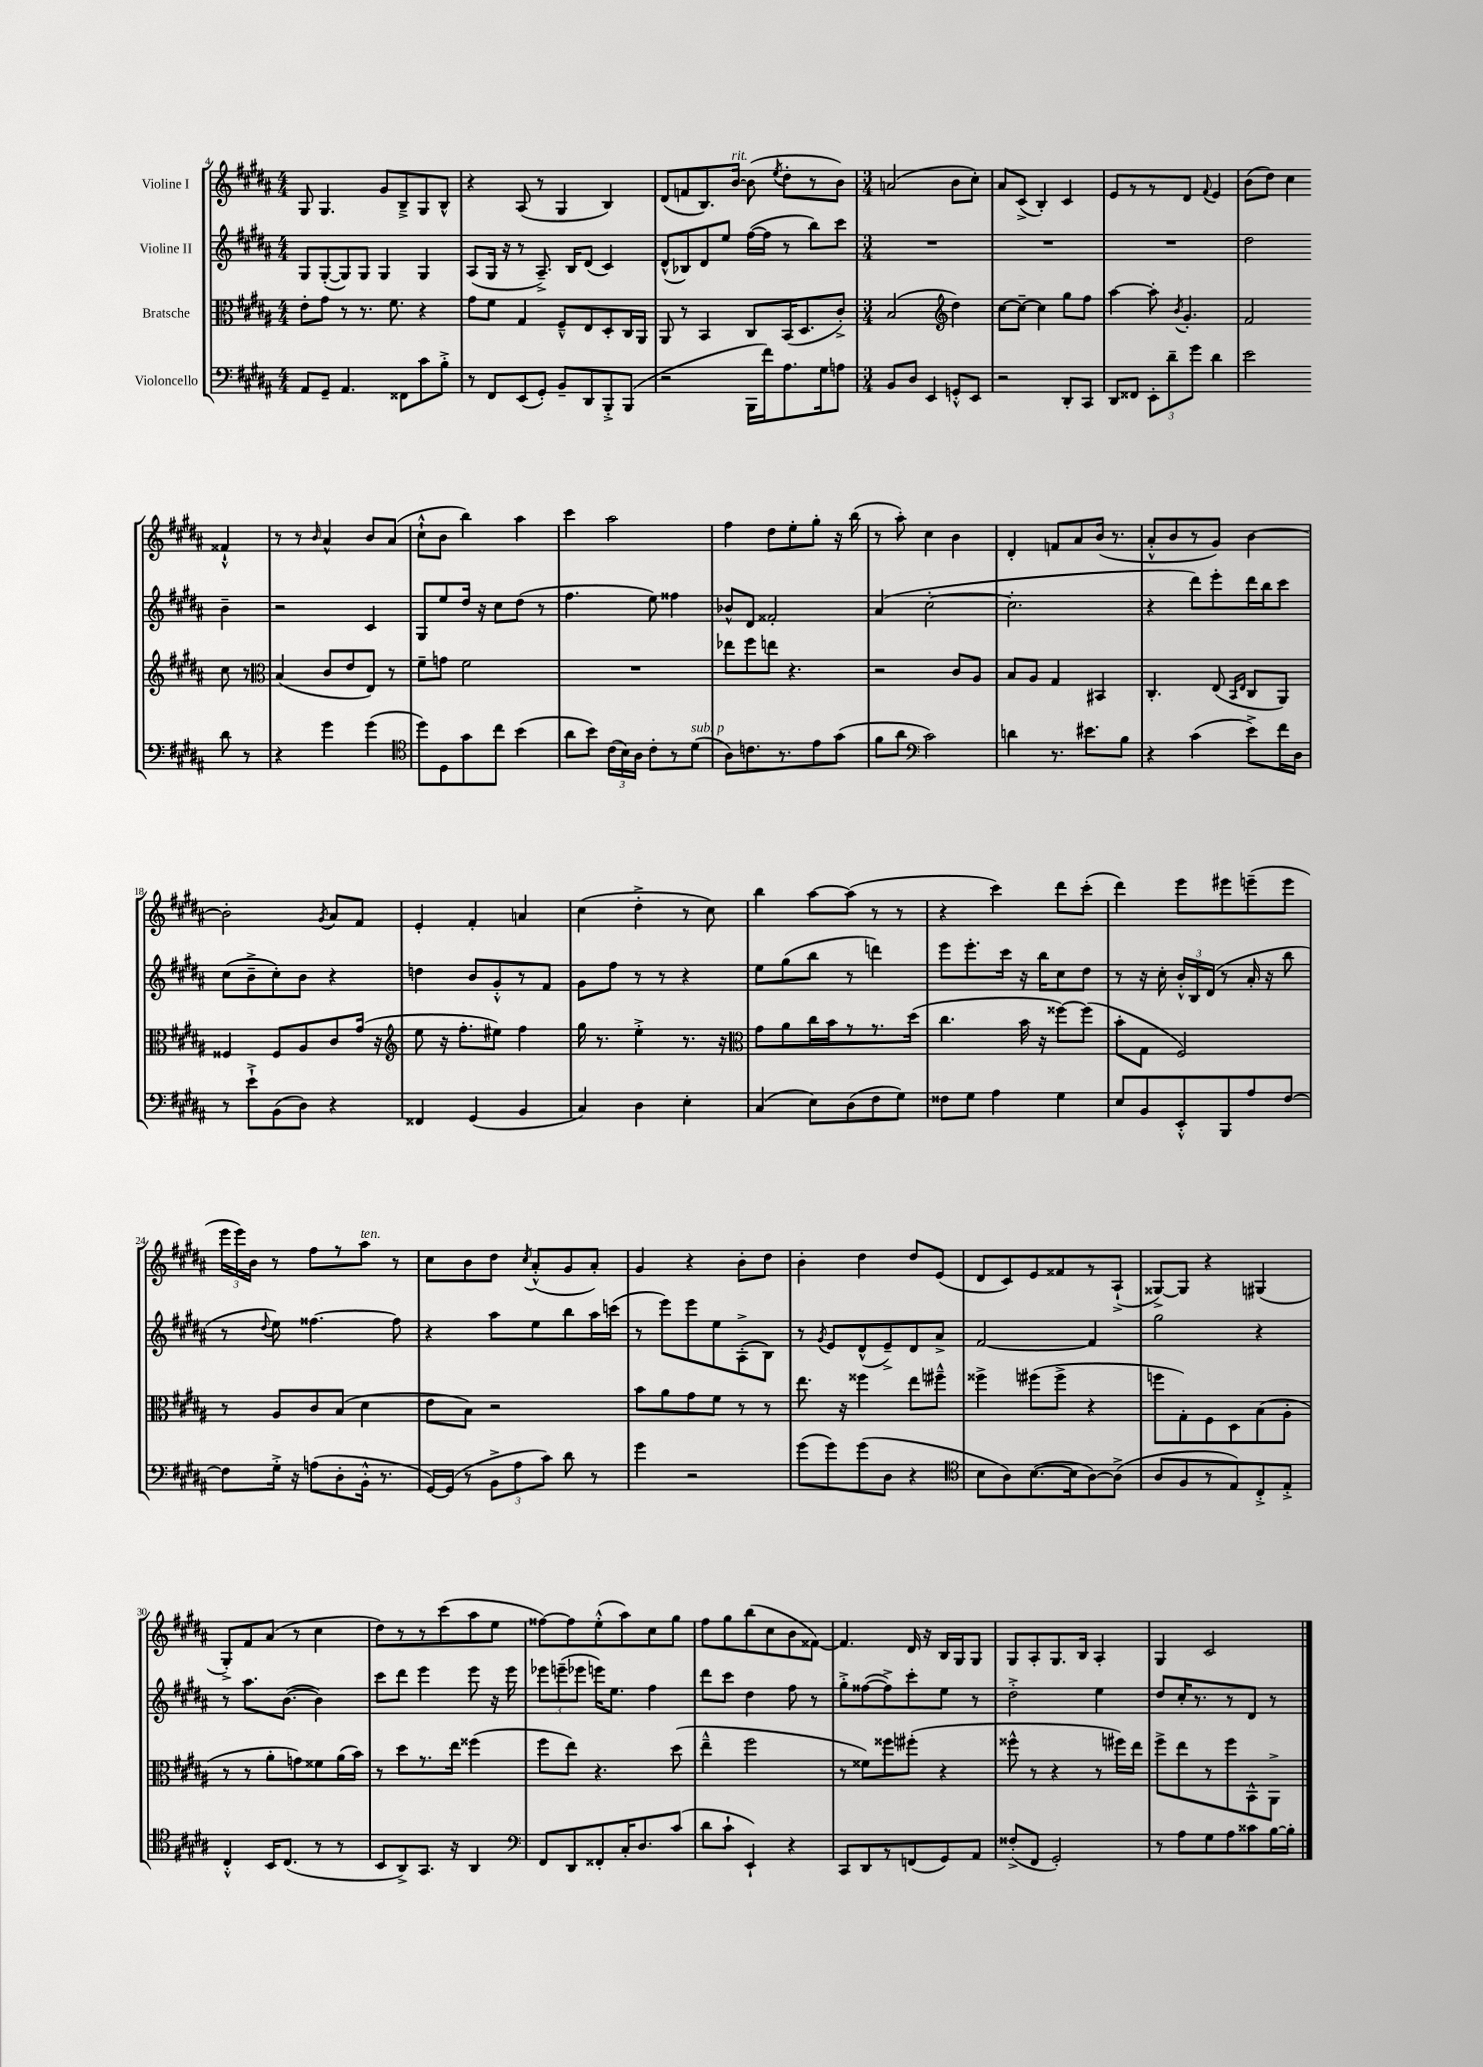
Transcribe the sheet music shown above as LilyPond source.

<<
\new StaffGroup <<
\new Staff = "s0" \with { instrumentName = "Violine I" } {
    \clef treble \key b \major \numericTimeSignature \time 4/4
    \autoBeamOff gis8 gis4. gis'8[ b8---> gis8 b8]-^ |
    r4 ais8( r8 gis4 b4) |
    dis'8[( f'8 b8.) b'16]~^\markup { \italic "rit." } b'8( \acciaccatura { e''8 } dis''8[-. r8 b'8]) |
    \numericTimeSignature \time 3/4 a'2( b'8[ cis''8]-.) |
    ais'8[ cis'8]->( b4-.) cis'4 |
    e'8[ r8 r8 dis'8] \appoggiatura { fis'8 } e'4 |
    b'8[( dis''8]) cis''4 fisis'4-!-^ |
    r8 r8 \grace { b'16 } ais'4-^ b'8[ ais'8]( |
    cis''8[-!-^ b'8] b''4) ais''4 |
    cis'''4 ais''2 |
    fis''4 dis''8[ e''8-. gis''8]-. r16 b''16( |
    r8 ais''8-.) cis''4 b'4 |
    dis'4-. f'8[ ais'8 b'16]( r8. |
    ais'8[-.-^ b'8 r8 gis'8]) b'4~ |
    b'2-. \acciaccatura { gis'8 } ais'8[ fis'8] |
    e'4-. fis'4-. a'4 |
    cis''4( dis''4-.-> r8 cis''8) |
    b''4 ais''8[~ ais''8]( r8 r8 |
    r4 cis'''4) dis'''8[ cis'''8]-.( |
    dis'''4) e'''8[ eis'''8 e'''8--( e'''8] |
    \tuplet 3/2 { e'''16[ e'''16) b'16] } r8 fis''8[ r8 ais''8]^\markup { \italic "ten." } r8 |
    cis''8[ b'8 dis''8] \acciaccatura { cis''8 } ais'8[-.-^( gis'8 ais'8]-.) |
    gis'4 r4 b'8[-. dis''8] |
    b'4-. dis''4 dis''8[ e'8]( |
    dis'8[ cis'8) e'8 fisis'8 r8 ais8]-!->( |
    gisis8[~->) gisis8] r4 gis4( |
    gis8[-.->) fis'8 ais'8]( r8 cis''4 |
    dis''8[) r8 r8 cis'''8( ais''8 e''8] |
    fisis''8[~) fisis''8 e''8-.-^( ais''8) cis''8 gis''8] |
    fis''8[ gis''8 b''8( cis''8 b'8 fisis'8]~) |
    fisis'4. dis'16 r16 b16[ gis16 gis8] |
    gis8[ ais8-. gis8. b16] ais4-. |
    gis4 cis'2 \bar "|." |
}
\new Staff = "s1" \with { instrumentName = "Violine II" } {
    \clef treble \key b \major \numericTimeSignature \time 4/4
    \autoBeamOff gis8[ gis8~-.( gis8) gis8] gis4 gis4 |
    ais8[( gis16] r16 r8 ais8.--->) b16[ dis'8]( cis'4) |
    dis'8[-^( bes8) dis'8 e''8] fis''16[~( fis''16] r8 b''8[) cis'''8] |
    \numericTimeSignature \time 3/4 R2. |
    R2. |
    R2. |
    dis''2 b'4-- |
    r2 cis'4 |
    gis8[ e''8 dis''16] r16 cis''8[ dis''8]( r8 |
    fis''4. e''8) fisis''4 |
    bes'8[-^ dis'8] fisis'2-. |
    ais'4( cis''2~-. |
    cis''2.-. |
    r4 dis'''8[) e'''8-. dis'''16 b''16 cis'''8] |
    cis''8[( b'8---> cis''8-.) b'8] r4 |
    d''4 b'8[ gis'8-.-^ r8 fis'8] |
    gis'8[ fis''8] r8 r8 r4 |
    e''8[ gis''8( b''8] r8 d'''4) |
    e'''8[ e'''8.-. cis'''16] r16 b''16[ cis''8 dis''8] |
    r8 r16 cis''16-. \tuplet 3/2 { b'16[-.-^ b16 dis'16]( } r8 ais'16-. r16 b''8 |
    r8 \appoggiatura { dis''8 } e''8) fisis''4.~ fisis''8 |
    r4 ais''8[ e''8 b''8 ais''16 c'''16]( |
    r8 e'''8[) e'''8 e''8 ais8-.->( b8]) |
    r8 \acciaccatura { gis'8 } e'8[ dis'8-^( e'8--->) dis'8 ais'8]-> |
    fis'2~ fis'4 |
    gis''2 r4 |
    r8 ais''8.[ b'8.]~( b'4) |
    cis'''8[ dis'''8] e'''4 e'''8 r16 e'''16 |
    \tuplet 3/2 { ees'''8[ e'''8--( ees'''8] } e'''16[) e''8.] fis''4 |
    dis'''8[ cis'''8] dis''4 fis''8 r8 |
    gis''8[-.-> fisis''8~( fisis''8->) cis'''8-. e''8] r8 |
    dis''2-.-> e''4 |
    dis''8[ cis''16-. r8. r8 dis'8] r8 \bar "|." |
}
\new Staff = "s2" \with { instrumentName = "Bratsche" } {
    \clef alto \key b \major \numericTimeSignature \time 4/4
    \autoBeamOff e'8[-. gis'8] r8 r8. fis'8. r4 |
    gis'8[ fis'8] gis4 fis8[---^ e8 dis8-. cis16 ais,16] |
    ais,8 r8 b,4 cis8[ b,16( dis8. cis'8]-.->) |
    \numericTimeSignature \time 3/4 b2( \clef treble dis''4) |
    cis''8[~ cis''8]~-- cis''4 gis''8[ fis''8] |
    ais''4~ ais''8-. \acciaccatura { b'8 } gis'4.-. |
    fis'2 cis''8 r8 |
    \clef alto b4( cis'8[ e'8 e8]) r8 |
    fis'8[-- g'8] fis'2 |
    R2. |
    ees''8[ fis''8 e''8] r4. |
    r2 cis'8[ ais8] |
    b8[ ais8] gis4 bis,4 |
    cis4.-. e8( \grace { b,16[ e16] } cis8[ ais,8]) |
    fisis4 fisis8[ ais8 cis'8 gis'16]( r16 |
    \clef treble e''8 r16 fis''8.[-. eis''8]) fis''4 |
    gis''16 r8. e''4-.-> r8. r16 |
    \clef alto gis'8[ ais'8 cis''16 b'16 r8 r8. dis''16]( |
    cis''4. b'16 r16 fisis''8[~) fisis''8]( |
    b'8[-. gis8] fis2) |
    r8 ais8[ cis'8 b8]( dis'4 |
    e'8[ b8]) r2 |
    b'8[ ais'8 gis'8 fis'8] r8 r8 |
    e''8. r16 fisis''4 e''8[ fis''8]---^ |
    fisis''4-> fis''8[( fis''8]-> r4 |
    f''8[ gis8-.) fis8 dis8 b8( ais8]-. |
    r8 r8 ais'8[-. g'8) fisis'8 ais'16( b'16]) |
    r8 dis''8[ r8. e''16] fisis''4( |
    fis''8[ e''8]) r4. dis''8( |
    e''4---^ fis''2 |
    r8 fisis'8[) fisis''8 fis''8]-.( r4 |
    fisis''8-^ r8 r4 r8 fis''16[) e''16] |
    fis''8[-> e''8 r8 fis''8 b,8-^ ais,8]-> \bar "|." |
}
\new Staff = "s3" \with { instrumentName = "Violoncello" } {
    \clef bass \key b \major \numericTimeSignature \time 4/4
    \autoBeamOff ais,8[ gis,8]-- ais,4. fisis,8[ cis'8 b8]-.-> |
    r8 fis,8[ e,8( gis,8]-.) b,8[-- dis,8 b,,8-.-> b,,8]( |
    r2 b,,16[ fis'16) ais8. gis16 a8] |
    \numericTimeSignature \time 3/4 b,8[ dis8] e,4 g,8[-.-^ e,8] |
    r2 dis,8[-. cis,8] |
    dis,8[ fisis,8] \tuplet 3/2 { e,8[-. dis'8-- gis'8] } dis'4 |
    e'2 dis'8 r8 |
    r4 gis'4 gis'4( |
    \clef tenor dis''8[) dis8 gis'8 cis''8] b'4( |
    ais'8[ b'8]) \tuplet 3/2 { cis'16[( b16) ais16] } cis'8[-. r8 dis'8]^\markup { \italic "sub. p" }( |
    ais8[) c'8. r8. e'8 gis'8]( |
    fis'8[ ais'8] \clef bass cis'2) |
    d'4 r8. eis'8.[ b8] |
    r4 cis'4( e'8[->) fis'16 dis16] |
    r8 e'8[-!-> b,8( dis8]) r4 |
    fisis,4 gis,4( b,4 |
    cis4) dis4 e4-. |
    cis4( e8[) dis8( fis8 gis8]) |
    fisis8[ gis8] ais4 gis4 |
    e8[ b,8 e,8-.-^ b,,8 ais8 fis8]~ |
    fis8[ gis16]-.-> r16 a8[( dis8-. b,16]-.-^ r8. |
    gis,16[~) gis,16]( r8 \tuplet 3/2 { b,8[-> ais8 cis'8]) } dis'8 r8 |
    gis'4 r2 |
    gis'8[( gis'8) gis'8( dis8] r4 |
    \clef tenor b8[ ais8) b8.~( b16 ais8~) ais8]->( |
    ais8[ fis8 r8 e8) cis8-.-> e8]-.-> |
    cis4-.-^ b,16[ cis8.]( r8 r8 |
    b,8[ ais,8->) gis,8.] r16 ais,4 |
    \clef bass fis,8[ dis,8 fisis,8-. cis16-. dis8. cis'8]( |
    dis'8[ cis'8]-! e,4-!) r4 |
    cis,8[ dis,8 r8 f,8( gis,8) ais,8] |
    fisis8[-.->( fis,8] gis,2-.) |
    r8 ais8[ gis8 ais8 cisis'8 b16~ b16]-. \bar "|." |
}
>>
>>
\layout { \context { \Score currentBarNumber = #4 } }
